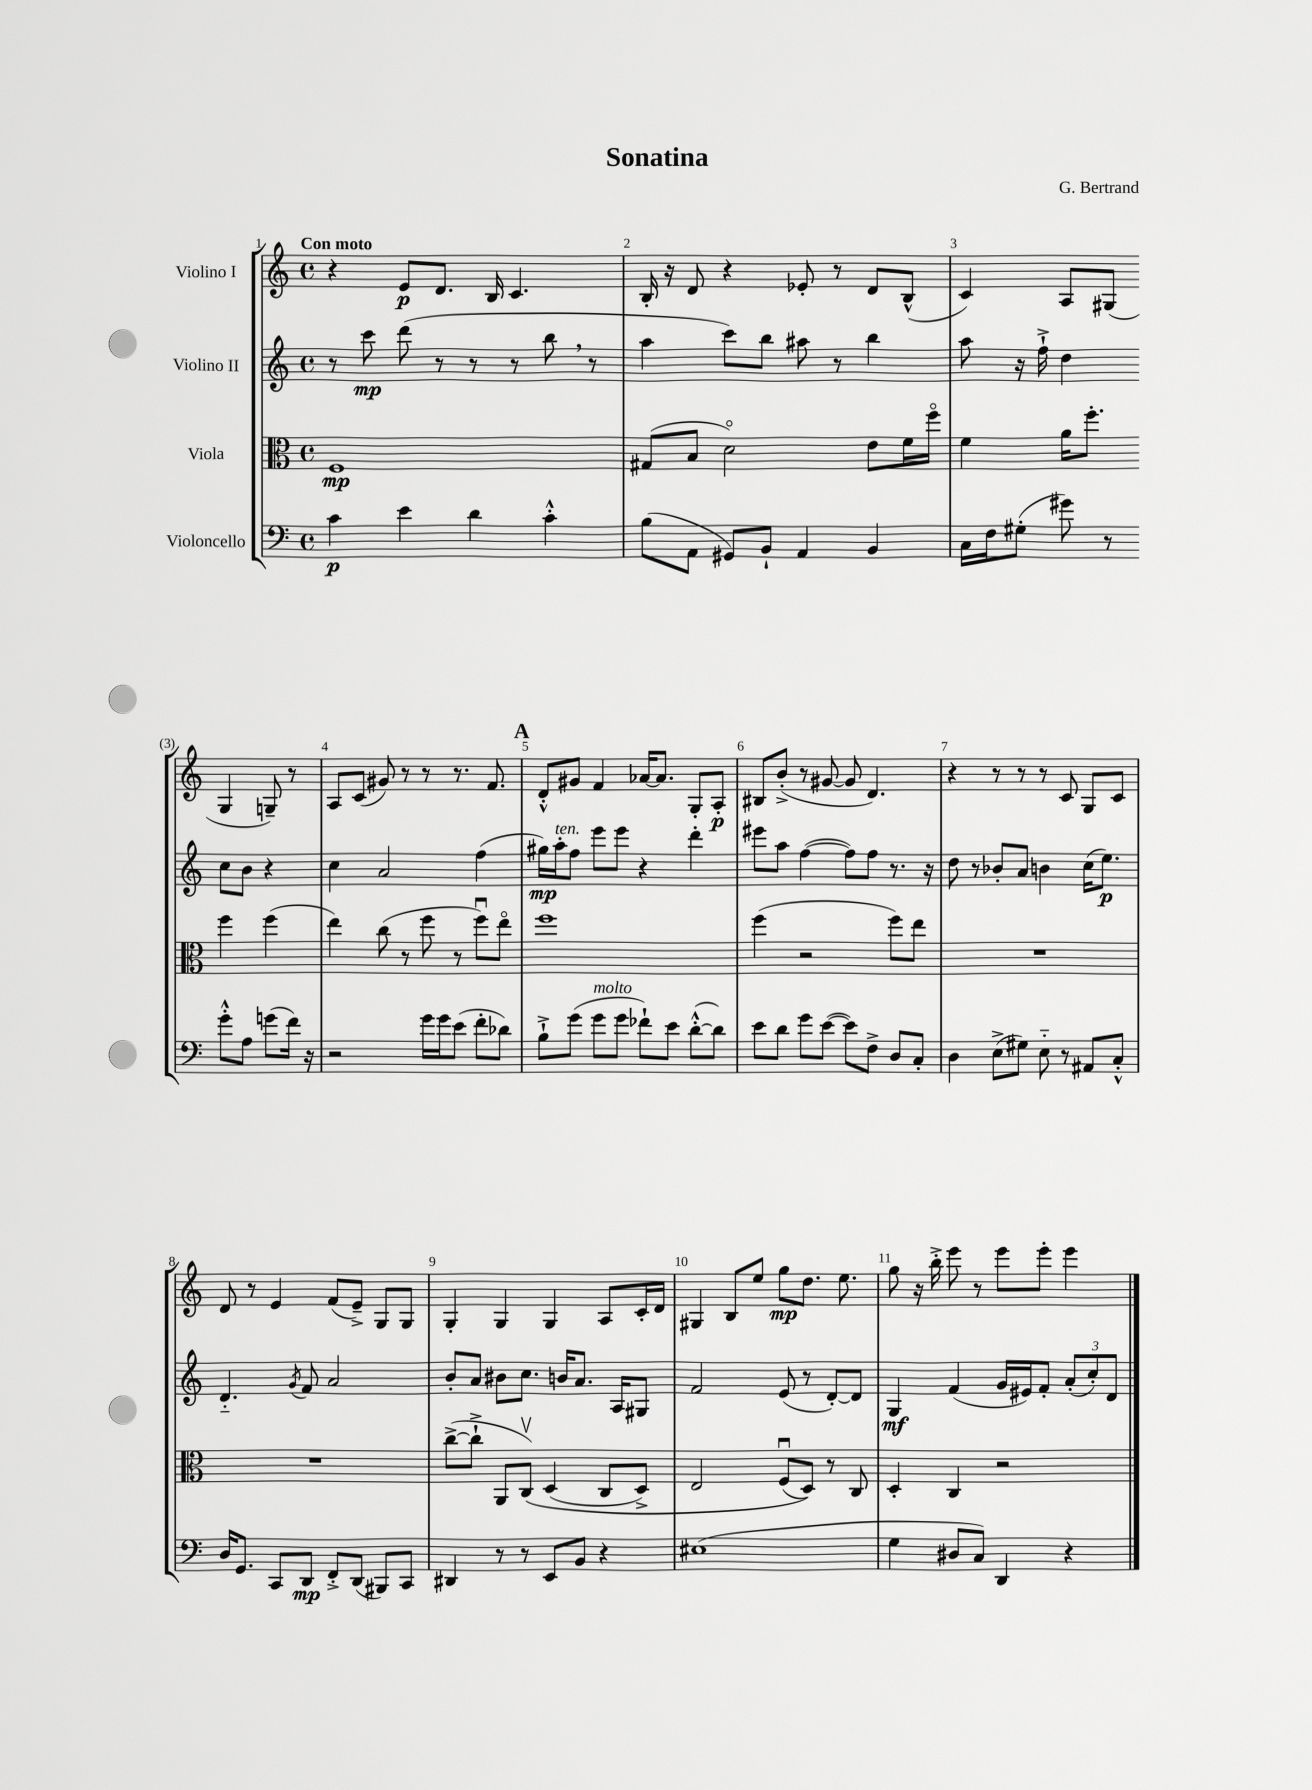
\header { title = "Sonatina" composer = "G. Bertrand" }
<<
\new StaffGroup <<
\new Staff = "s0" \with { instrumentName = "Violino I" } {
    \clef treble \key c \major \defaultTimeSignature \time 4/4 \tempo "Con moto"
    \autoBeamOff r4 e'8[\p d'8.] b16 c'4. |
    b16-. r16 d'8 r4 ees'8-. r8 d'8[ b8]-^( |
    c'4) a8[ gis8]( gis4 g8--) r8 |
    a8[ c'8]( gis'8) r8 r8 r8. f'8. |
    \mark \markup { \bold "A" } d'8[-.-^ gis'8] f'4 aes'16[~ aes'8.] g8[-. a8]-.\p |
    bis8[ b'8]-.->( r8 gis'8~ gis'8 d'4.) |
    r4 r8 r8 r8 c'8 g8[ c'8] |
    d'8 r8 e'4 f'8[( e'8]--->) g8[ g8] |
    g4-. g4 g4 a8[ c'16-. d'16] |
    gis4 b8[ e''8] g''8[\mp d''8.] e''8. |
    g''8 r16 b''16-.-> e'''8 r8 e'''8[ e'''8]-. e'''4 \bar "|." |
}
\new Staff = "s1" \with { instrumentName = "Violino II" } {
    \clef treble \key c \major \defaultTimeSignature \time 4/4
    \autoBeamOff r8 c'''8\mp d'''8( r8 r8 r8 b''8 \breathe r8 |
    a''4 c'''8[) b''8] ais''8 r8 b''4 |
    a''8 r16 f''16-!-> d''4 c''8[ b'8] r4 |
    c''4 a'2 f''4( |
    \mark \markup { \bold "A" } gis''16[\mp) a''16-.^\markup { \italic "ten." } f''8] e'''8[ e'''8] r4 d'''4-. |
    eis'''8[ a''8] f''4~( f''8[) f''8] r8. r16 |
    d''8 r8 bes'8[-. a'8] b'4 c''16[( e''8.]\p) |
    d'4.-_ \acciaccatura { g'8 } f'8 a'2 |
    b'8[-. a'8] bis'8[ c''8.] b'16[ a'8.] a16[ gis8] |
    f'2 e'8( r8 d'8[~-.) d'8] |
    g4\mf f'4( g'16[ eis'16) f'8]-. \tuplet 3/2 { a'8[-.( c''8-.) d'8] } \bar "|." |
}
\new Staff = "s2" \with { instrumentName = "Viola" } {
    \clef alto \key c \major \defaultTimeSignature \time 4/4
    \autoBeamOff f1\mp |
    gis8[( b8] d'2\flageolet) e'8[ f'16 f''16]\flageolet |
    f'4 a'16[ f''8.]-. f''4 f''4( |
    e''4) c''8( r8 f''8 r8 f''8[\downbow) e''8]\flageolet |
    \mark \markup { \bold "A" } f''1 |
    f''4( r2 f''8[) e''8] |
    R1 |
    R1 |
    c''8[~->( c''8]-!-> a,8[ c8]\upbow)\( d4( c8[ d8]->) |
    e2 f8[\downbow( d8])\) r8 c8 |
    d4-. c4 r2 \bar "|." |
}
\new Staff = "s3" \with { instrumentName = "Violoncello" } {
    \clef bass \key c \major \defaultTimeSignature \time 4/4
    \autoBeamOff c'4\p e'4 d'4 c'4-.-^ |
    b8[( a,8] gis,8[) b,8]-! a,4 b,4 |
    c16[ f16 gis8]-.( gis'8) r8 gis'8[-.-^ a8] g'8[( f'16]) r16 |
    r2 g'16[ g'16 e'8]( f'8[-. des'8]) |
    \mark \markup { \bold "A" } b8[-!-> g'8]( g'8[^\markup { \italic "molto" } g'8] fes'8[-!) e'8] d'8[~-.-^( d'8]) |
    e'8[ d'8] g'8[ e'8]~( e'8[) f8]-> d8[ c8]-. |
    d4 e8[->( gis8]) e8-_ r8 ais,8[ c8]-.-^ |
    d16[ g,8.] c,8[ d,8]\mp f,8[-.-> d,8]( bis,,8[) c,8] |
    dis,4 r8 r8 e,8[ b,8] r4 |
    eis1( |
    g4 dis8[ c8]) d,4 r4 \bar "|." |
}
>>
>>
\layout { \context { \Score \override BarNumber.break-visibility = ##(#f #t #t) barNumberVisibility = #all-bar-numbers-visible } }
